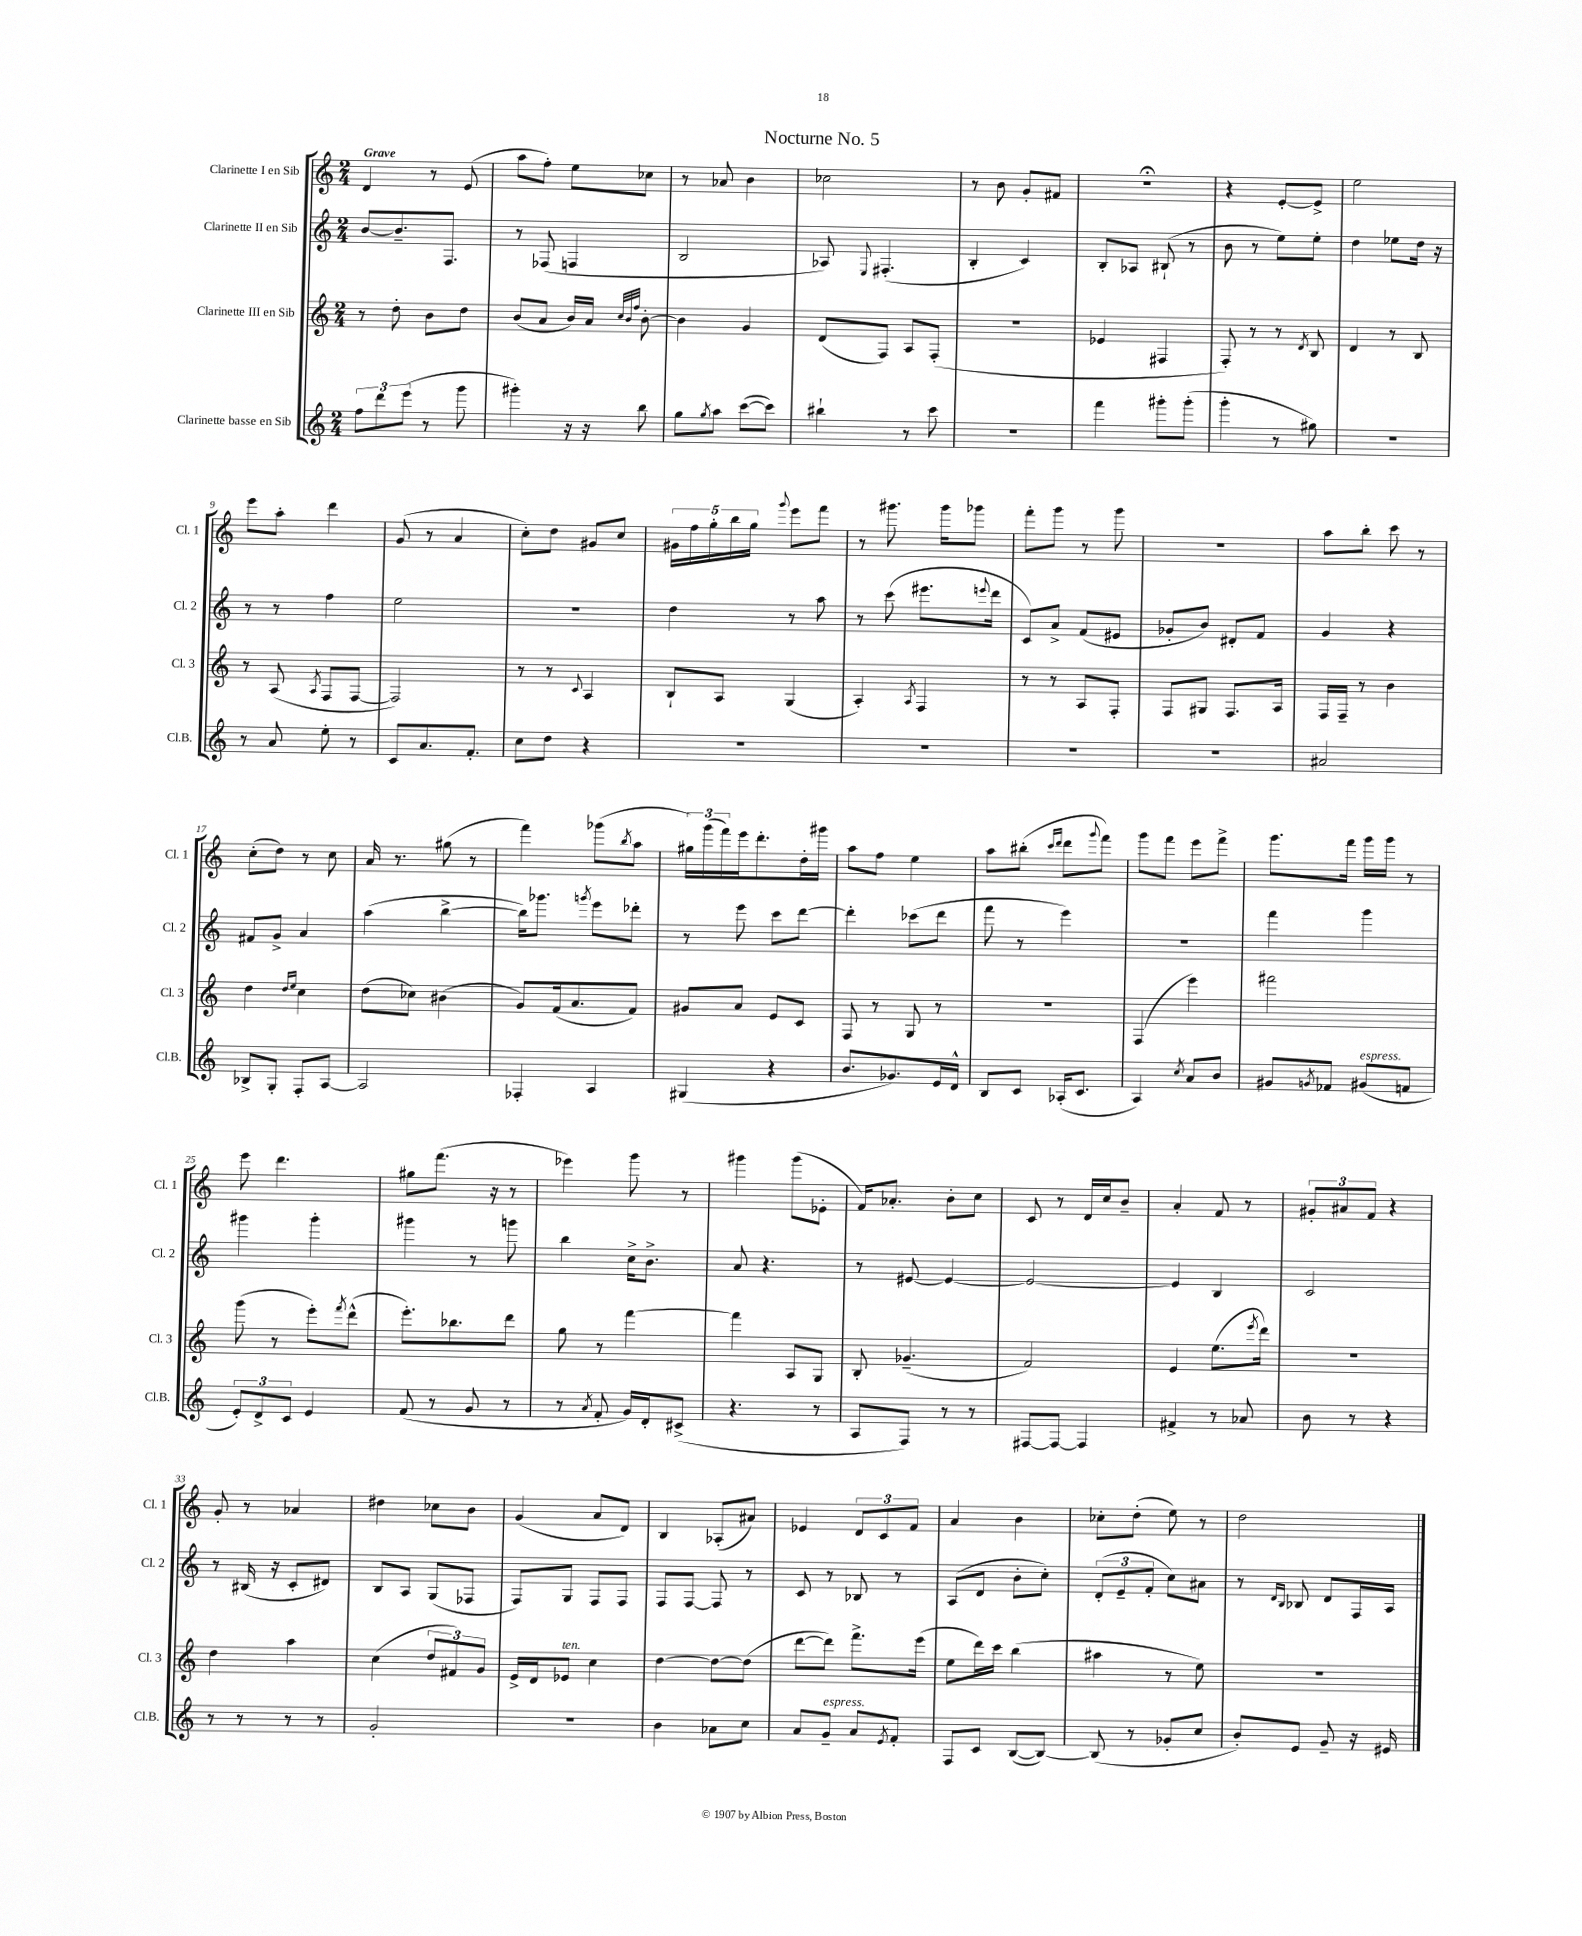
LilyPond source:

\header { title = "Nocturne No. 5" }
<<
\new StaffGroup <<
\new Staff = "s0" \with { instrumentName = "Clarinette I en Sib" shortInstrumentName = "Cl. 1" } {
    \clef treble \key c \major \numericTimeSignature \time 2/4 \tempo "Grave"
    d'4 r8 e'8( |
    a''8 f''8-.) e''8 ces''8 |
    r8 aes'8 b'4 |
    ces''2 |
    r8 b'8 g'8-. fis'8 |
    r2\fermata |
    r4 e'8~-. e'8-> |
    e''2 |
    e'''8 a''8-. d'''4 |
    g'8( r8 a'4 |
    c''8-.) d''8 gis'8 c''8 |
    \tuplet 5/4 { gis'16 f''16 g''16-. b''16 g''16 } \appoggiatura { g'''8 } e'''8 f'''8 |
    r8 gis'''8. gis'''16 ges'''8 |
    f'''8-. g'''8 r8 g'''8 |
    R2 |
    a''8 b''8-. c'''8 r8 |
    c''8-.( d''8) r8 c''8 |
    a'16 r8. gis''8( r8 |
    f'''4) ges'''8( \acciaccatura { b''8 } a''8 |
    \tuplet 3/2 { gis''16) g'''16( f'''16) } e'''16 d'''8.-. d''16-. gis'''16 |
    a''8 f''8 e''4 |
    a''8 bis''8-.( \grace { c'''16 d'''16 } d'''8 \appoggiatura { g'''8 } f'''8) |
    g'''8 f'''8 e'''8 f'''8-> |
    g'''8. f'''16 g'''16 g'''16 r8 |
    e'''8 d'''4. |
    gis''8 f'''8.( r16 r8 |
    ees'''4) g'''8 r8 |
    gis'''4 gis'''8( ees'8-. |
    f'16) aes'8.-. b'8-. c''8 |
    c'8 r8 d'16 c''16 b'8-- |
    a'4-. f'8 r8 |
    \tuplet 3/2 { gis'8-. ais'8 f'8 } r4 |
    g'8-. r8 aes'4 |
    dis''4 ces''8 b'8 |
    g'4( a'8 d'8) |
    b4 aes8-.( ais'8) |
    ees'4 \tuplet 3/2 { d'8 c'8 f'8 } |
    a'4 b'4 |
    ces''8-. d''8-.( e''8) r8 |
    d''2 \bar "|." |
}
\new Staff = "s1" \with { instrumentName = "Clarinette II en Sib" shortInstrumentName = "Cl. 2" } {
    \clef treble \key c \major \numericTimeSignature \time 2/4
    b'8~ b'8.-- f8. |
    r8 fes8( f4 |
    b2 |
    aes8) \appoggiatura { e8 } fis4.-.( |
    b4-. c'4) |
    b8-. aes8 bis8-!( r8 |
    b'8 r8 e''8) e''8-. |
    d''4 ees''8 d''16 r16 |
    r8 r8 f''4 |
    e''2 |
    r2 |
    d''4 r8 a''8 |
    r8 c'''8( eis'''8. \appoggiatura { e'''8 } d'''16 |
    c'8) a'8-> f'8( eis'8 |
    ges'8-. b'8) dis'8-. f'8 |
    g'4 r4 |
    fis'8 g'8-> a'4 |
    a''4( b''4~-> |
    b''16) ges'''8. \acciaccatura { g'''8 } e'''8 des'''8-. |
    r8 e'''8 c'''8 d'''8~ |
    d'''4-. ces'''8( d'''8 |
    f'''8 r8 e'''4) |
    r2 |
    f'''4 g'''4 |
    gis'''4 gis'''4-. |
    gis'''4 r8 g'''8 |
    b''4 c''16-> b'8.-> |
    a'8 r4. |
    r8 eis'8~ eis'4~ |
    eis'2~ |
    eis'4 b4 |
    c'2 |
    r8 bis16( r16 c'8-. dis'8) |
    b8 a8 g8( fes8 |
    f8) g8 f8 f8 |
    f8 f8~ f8 r8 |
    c'8 r8 bes8 r8 |
    a8( d'8 b'8-. c''8-.) |
    \tuplet 3/2 { d'8-.( e'8-- f'8-. } c''8) ais'8 |
    r8 \grace { d'16 b16 } bes8 d'8 f16 a16 \bar "|." |
}
\new Staff = "s2" \with { instrumentName = "Clarinette III en Sib" shortInstrumentName = "Cl. 3" } {
    \clef treble \key c \major \numericTimeSignature \time 2/4
    r8 d''8-. b'8 d''8 |
    b'8( a'8 b'16) a'16 \grace { c''32 b'32 f''32 } b'8~-. |
    b'4 g'4 |
    d'8( f8) a8 f8-.( |
    R2 |
    ees'4 fis4 |
    f8-.) r8 r8 \acciaccatura { d'8 } b8 |
    d'4 r8 b8 |
    r8 a8( \acciaccatura { a8 } f8 f8~ |
    f2) |
    r8 r8 \appoggiatura { c'8 } a4 |
    b8-! a8 g4( |
    a4-.) \acciaccatura { a8 } f4 |
    r8 r8 a8 f8-. |
    f8 gis8 f8. a16 |
    f16 f16-- r8 b'4 |
    d''4 \grace { d''16 e''16 } c''4 |
    d''8( ces''8) bis'4( |
    g'8) f'16( a'8. f'8) |
    gis'8 a'8 e'8 c'8 |
    f8 r8 g8 r8 |
    R2 |
    f4( e'''4) |
    fis'''2 |
    g'''8( r8 e'''8-.) \acciaccatura { f'''8 } d'''8-^( |
    e'''8.-.) bes''8. d'''8 |
    g''8 r8 f'''4~ |
    f'''4 a8 g8 |
    b8-. ges'4.--( |
    f'2) |
    e'4 e''8.( \acciaccatura { e'''8 } d'''16) |
    R2 |
    d''4 a''4 |
    c''4( \tuplet 3/2 { d''8 fis'8) g'8 } |
    e'16-> d'16 ees'8^\markup { \italic "ten." } c''4 |
    d''4~ d''8~ d''8( |
    d'''8~ d'''8) f'''8.-> e'''16( |
    e''8 d'''16) c'''16 b''4( |
    ais''4 r8 e''8) |
    R2 \bar "|." |
}
\new Staff = "s3" \with { instrumentName = "Clarinette basse en Sib" shortInstrumentName = "Cl.B." } {
    \clef treble \key c \major \numericTimeSignature \time 2/4
    \tuplet 3/2 { f''8 d'''8 e'''8( } r8 g'''8 |
    gis'''4-.) r16 r16 b''8 |
    g''8 \acciaccatura { g''8 } a''8 c'''8~( c'''8) |
    bis''4-! r8 c'''8 |
    r2 |
    f'''4 gis'''8-. gis'''8-.( |
    g'''4-. r8 gis''8) |
    R2 |
    r8 a'8 e''8-. r8 |
    c'8 a'8. f'8.-. |
    c''8 d''8 r4 |
    R2 |
    R2 |
    R2 |
    R2 |
    ais'2 |
    bes8-> g8-. f8-. a8~ |
    a2 |
    fes4-. a4 |
    gis4( r4 |
    b'8. ges'8.) e'16 d'16-^ |
    b8 c'8 aes16-.( c'8. |
    a4) \acciaccatura { c''8 } a'8 b'8 |
    gis'8 \acciaccatura { g'8 } fes'8 gis'8^\markup { \italic "espress." }( f'8 |
    \tuplet 3/2 { e'8-.) d'8-> c'8 } e'4 |
    f'8( r8 g'8 r8 |
    r8 \acciaccatura { a'8 } f'8-. g'16) d'16-. cis'8->( |
    r4. r8 |
    a8 f8) r8 r8 |
    fis8~ fis8~ fis4 |
    fis'4-> r8 aes'8 |
    b'8 r8 r4 |
    r8 r8 r8 r8 |
    g'2-. |
    r2 |
    b'4 aes'8 c''8 |
    a'8 g'8--^\markup { \italic "espress." } a'8 \acciaccatura { e'8 } f'8-. |
    f8 c'8 b8~( b8~) |
    b8( r8 ges'8-. c''8 |
    b'8-.) e'8 g'8-- r16 eis'16 \bar "|." |
}
>>
>>
